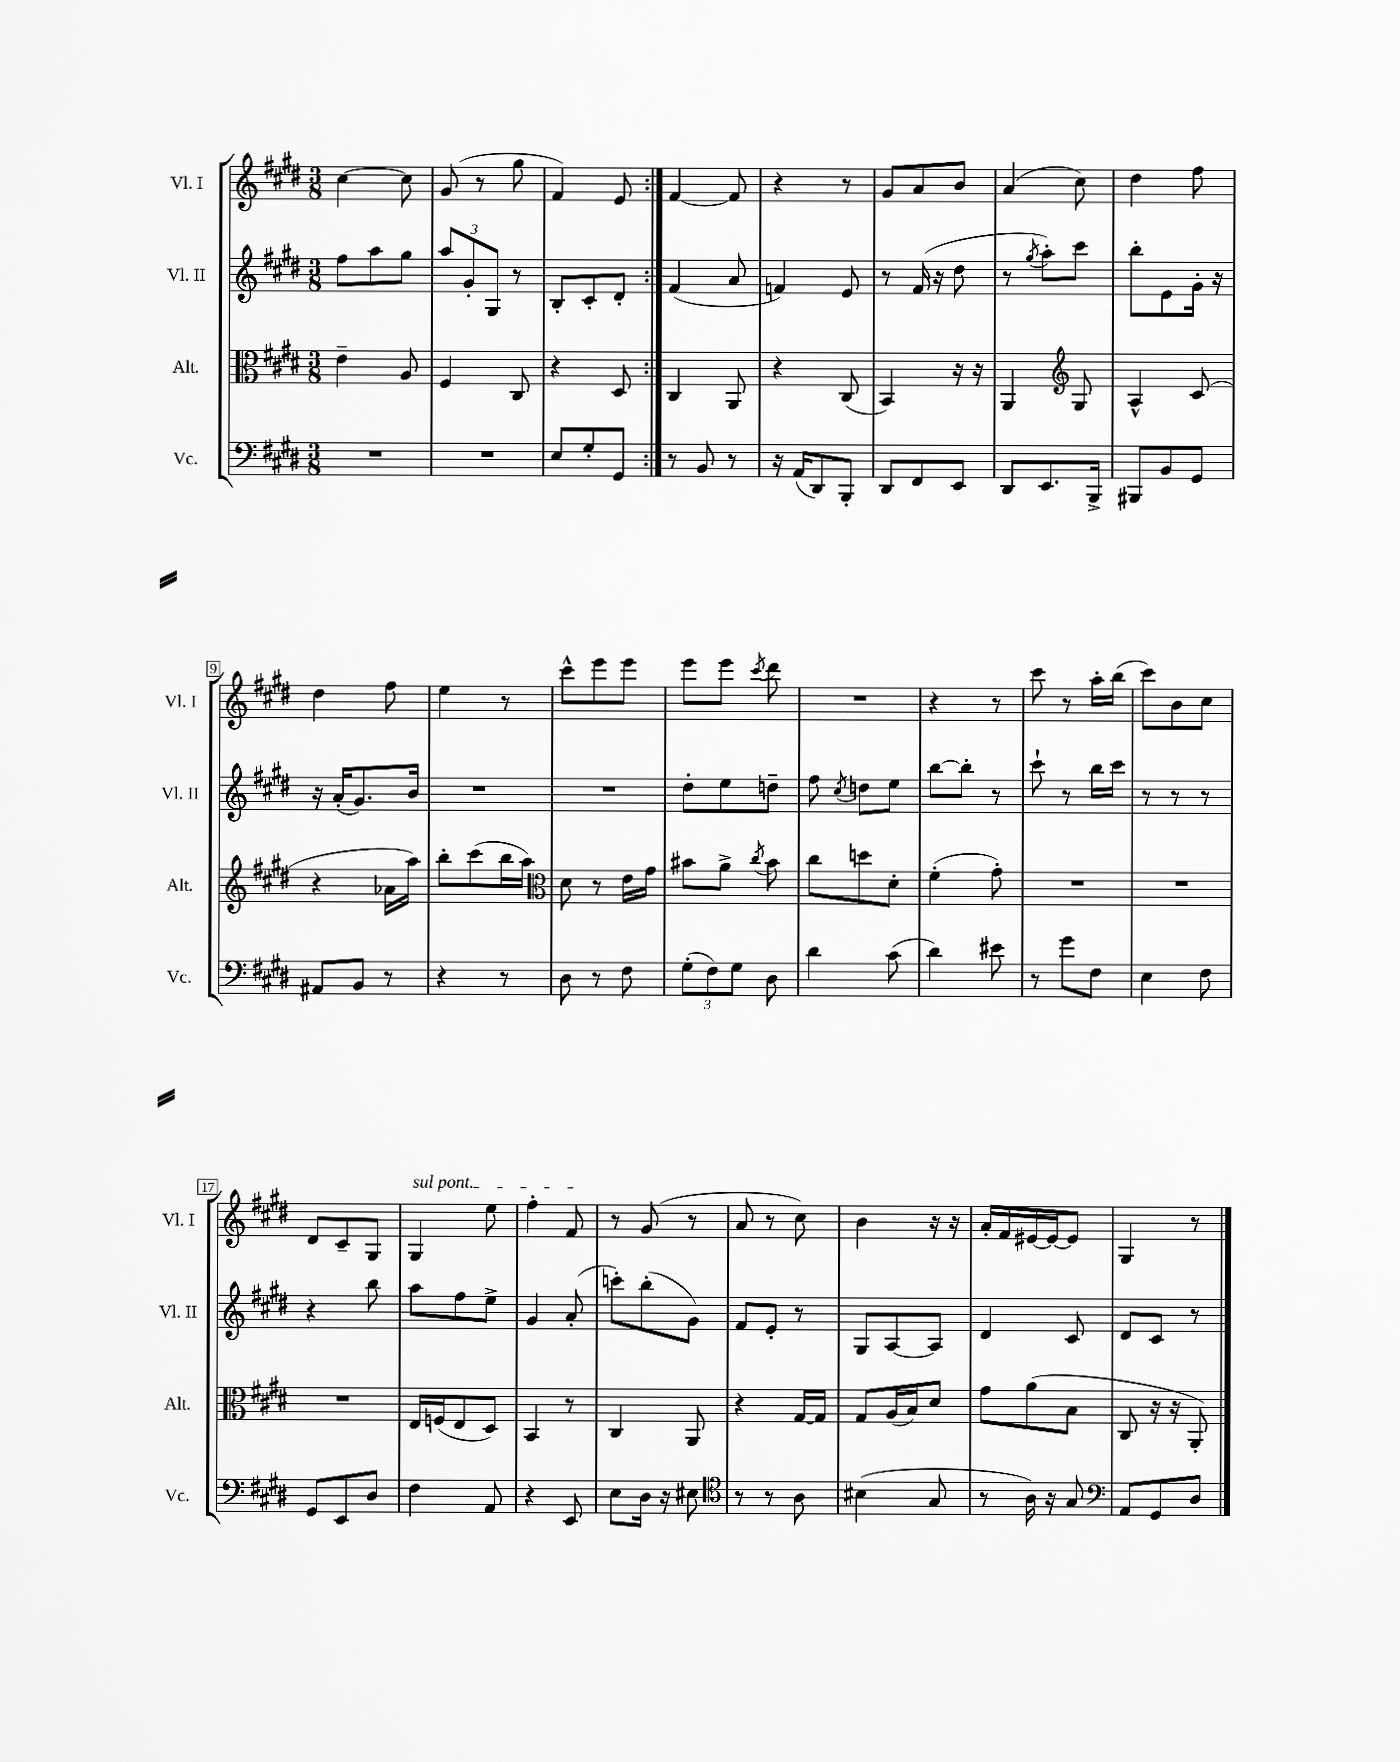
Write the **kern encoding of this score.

**kern	**kern	**kern	**kern
*part4	*part3	*part2	*part1
*staff4	*staff3	*staff2	*staff1
*I"Vc.	*I"Alt.	*I"Vl. II	*I"Vl. I
*I'Vc.	*I'Alt.	*I'Vl. II	*I'Vl. I
*clefF4	*clefC3	*clefG2	*clefG2
*k[f#c#g#d#]	*k[f#c#g#d#]	*k[f#c#g#d#]	*k[f#c#g#d#]
*M3/8	*M3/8	*M3/8	*M3/8
=1	=1	=1	=1
4.r	4e~\	8ff#\L	[4cc#\
.	.	8aa\	.
.	8A/	8gg#\J	8cc#\]
=2	=2	=2	=2
4.r	4F#/	12aa/L	(8g#/
.	.	12g#'/	.
.	.	.	8r
.	.	12G#/J	.
.	8C#/	8r	8gg#\
=3	=3	=3	=3
8E/L	4r	8B'/L	4f#/)
8G#'/	.	8c#'/	.
8GG#/J	8D#/	8d#'/J	8e/
=4:|!	=4:|!	=4:|!	=4:|!
8r	4C#/	(4f#/	[4f#/
8BB/	.	.	.
8r	8AA/	8a/	8f#/]
=5	=5	=5	=5
16r	4r	4fn/)	4r
(16AA/KL	.	.	.
8DD#/)	.	.	.
8BBB'/J	(8C#/	8e/	8r
=6	=6	=6	=6
8DD#/L	4BB/)	8r	8g#/L
8FF#/	.	(16f#/	8a/
.	.	16r	.
8EE/J	16r	8dd#\	8b/J
.	16r	.	.
=7	=7	=7	=7
8DD#/L	4AA/	8r	(4a/
.	.	8qgg#/	.
8.EE/	.	8aa'\L)	.
*	*clefG2	*	*
.	8G#/	8ccc#\J	8cc#\)
16BBB^/Jk	.	.	.
=8	=8	=8	=8
8BBB#X/L	4A^^/	8bb'\L	4dd#\
8BB/	.	8e\	.
8GG#/J	(8c#/	16g#'\Jk	8ff#\
.	.	16r	.
!!LO:LB:g=z
=9	=9	=9	=9
8AA#X/L	4r	16r	4dd#\
.	.	(16a'/KL	.
8BB/J	.	8.g#/)	.
8r	16a-X\LL	.	8ff#\
.	16aa\JJ)	16b/Jk	.
=10	=10	=10	=10
4r	8bb'\L	4.r	4ee\
.	(8ccc#\	.	.
8r	16bb\L	.	8r
.	16aa\JJ)	.	.
=11	=11	=11	=11
*	*clefC3	*	*
8D#\	8d#\	4.r	8ccc#^^\L
8r	8r	.	8eee\
8F#\	16e\LL	.	8eee\J
.	16g#\JJ	.	.
=12	=12	=12	=12
(12G#'\L	8b#X\L	8dd#'\L	8eee\L
12F#\)	.	.	.
.	8a^\J	8ee\	8eee\J
12G#\J	.	.	.
.	8qcc#/	.	8qccc#/
8D#\	8b#\	8ddn~\J	8ddd#\
=13	=13	=13	=13
4d#\	8cc#\L	8ff#\	4.r
.	.	8qcc#/	.
.	8ddn\	8ddn\L	.
(8c#\	8d#'\J	8ee\J	.
=14	=14	=14	=14
4d#\)	(4f#'\	[8bb\L	4r
.	.	8bb'\J]	.
8e#X\	8g#'\)	8r	8r
=15	=15	=15	=15
8r	4.r	8ccc#`\	8ccc#\
8g#\L	.	8r	8r
8F#\J	.	16bb\LL	16aa'\LL
.	.	16ccc#\JJ	(16bb\JJ
=16	=16	=16	=16
4E\	4.r	8r	8ccc#\L)
.	.	8r	8b\
8F#\	.	8r	8cc#\J
!!LO:LB:g=z
=17	=17	=17	=17
8GG#/L	4.r	4r	8d#/L
8EE/	.	.	8c#~/
8D#/J	.	8bb\	8G#/J
=18	=18	=18	=18
!	!	!	!LO:TX:a:i:t=sul pont.
4F#\	16E/LL	8aa\L	4G#/
.	(16Fn/J	.	.
.	8E/	8ff#\	.
8AA/	8D#/J)	8ee^\J	8ee\
=19	=19	=19	=19
4r	4BB/	4g#/	4ff#'\
8EE/	8r	(8a'/	8f#/
=20	=20	=20	=20
8E\L	4C#/	8cccn'\L)	8r
16D#\Jk	.	(8bb'\	(8g#/
16r	.	.	.
8E#X\	8AA/	8g#\J)	8r
=21	=21	=21	=21
*clefC4	*	*	*
8r	4r	8f#/L	8a/
8r	.	8e'/J	8r
8A\	[16G#/LL	8r	8cc#\)
.	16G#/JJ]	.	.
=22	=22	=22	=22
(4B#X\	8G#/L	8G#/L	4b\
.	(16A/L	[8A/	.
.	16B/J)	.	.
8G#/	8d#/J	8A/J]	16r
.	.	.	16r
=23	=23	=23	=23
8r	8g#\L	4d#/	16a'/LL
.	.	.	16f#/
16A\)	(8a\	.	[16e#X/
16r	.	.	16e#/J_
8G#/	8B\J	8c#/	8e#/J]
=24	=24	=24	=24
*clefF4	*	*	*
8AA/L	8C#/	8d#/L	4G#/
8GG#/	16r	8c#/J	.
.	16r	.	.
8D#/J	8AA'/)	8r	8r
==	==	==	==
*-	*-	*-	*-
